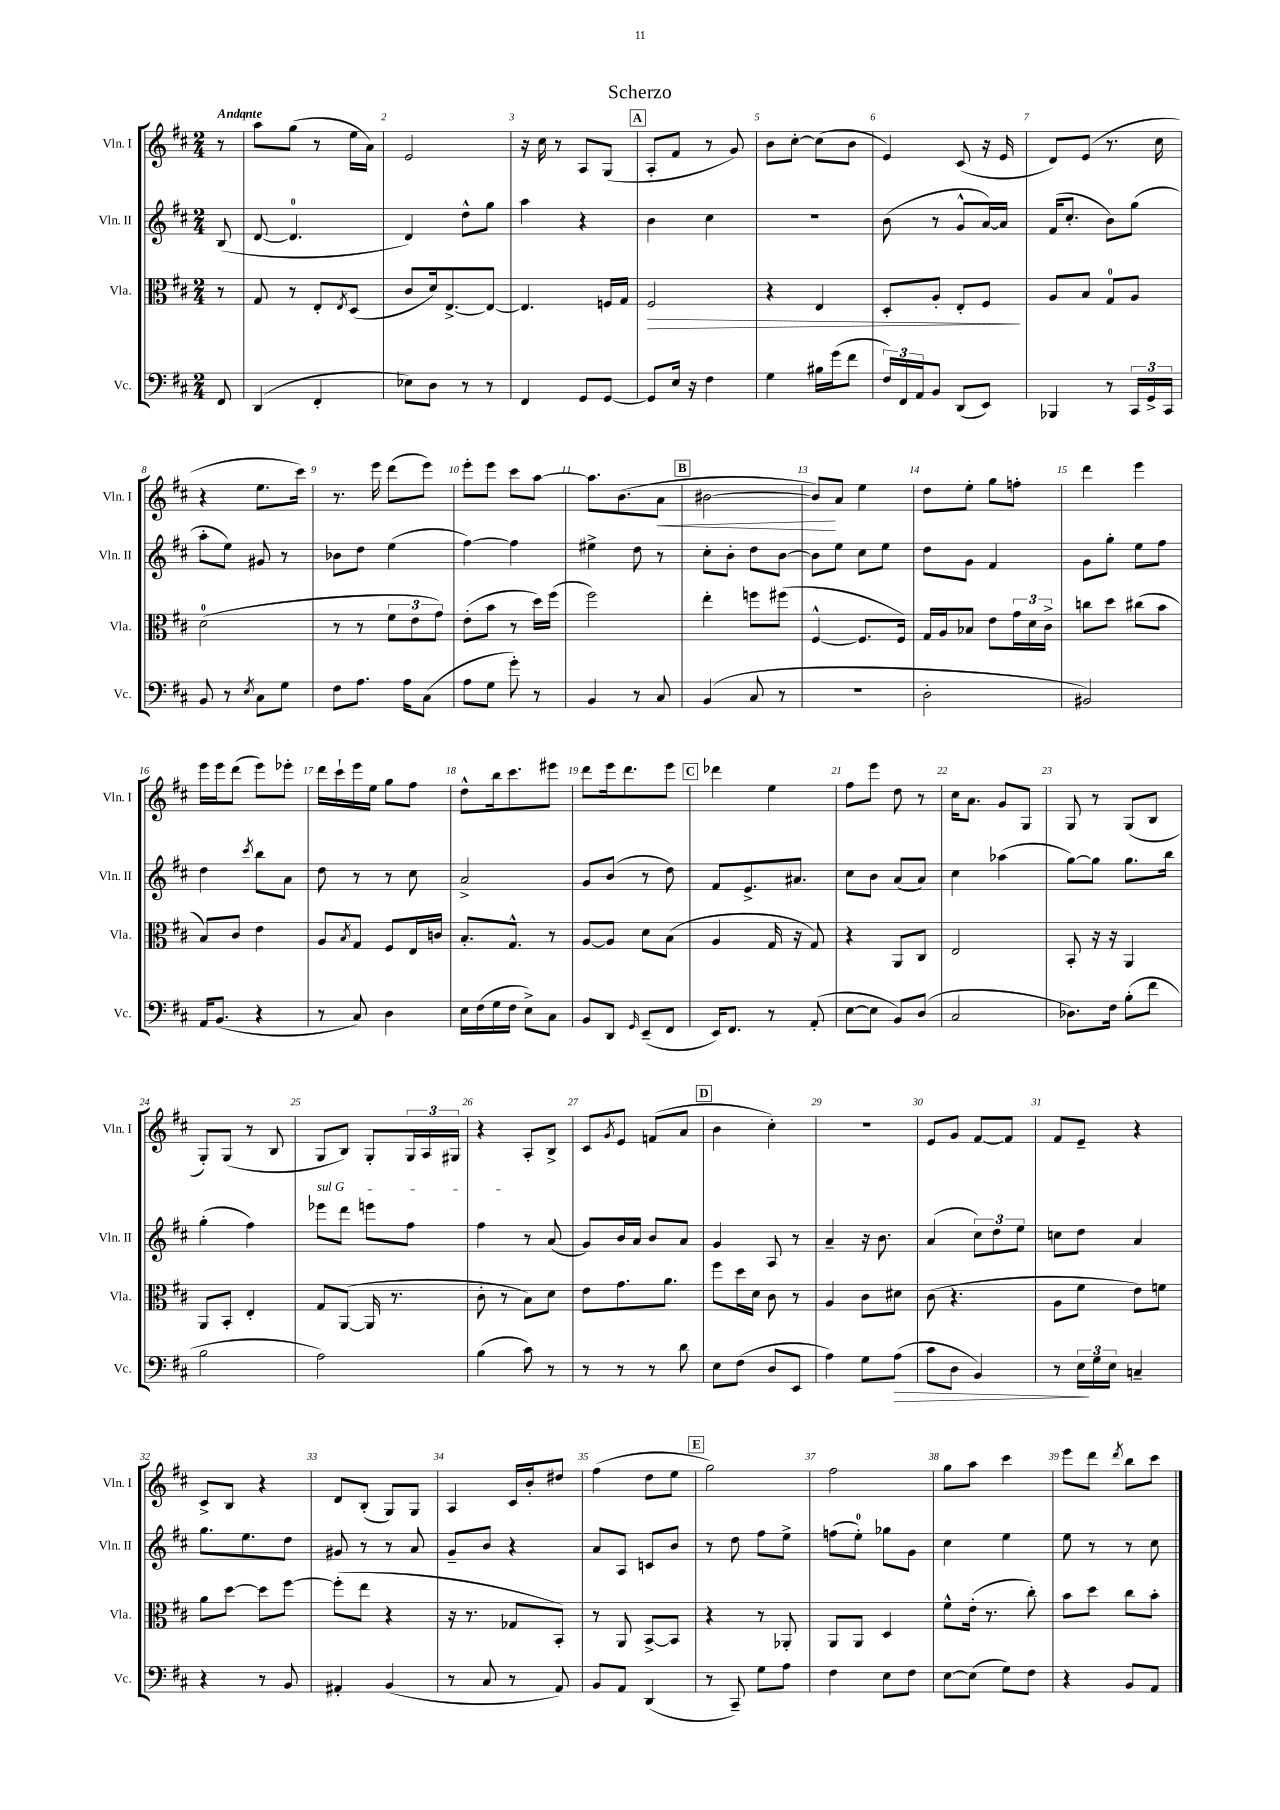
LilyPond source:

\header { title = "Scherzo" }
<<
\new StaffGroup <<
\new Staff = "s0" \with { instrumentName = "Vln. I" shortInstrumentName = "Vln. I" } {
    \clef treble \key d \major \numericTimeSignature \time 2/4 \partial 8 \tempo "Andante"
    r8 |
    a''8 g''8( r8 e''16 a'16) |
    e'2 |
    r16 cis''16 r8 a8 g8( |
    \mark \markup { \box "A" } a8-. fis'8 r8 g'8) |
    b'8 cis''8~-. cis''8( b'8 |
    e'4) cis'8( r16 e'16 |
    d'8) e'8( r8. cis''16 |
    r4 e''8. cis'''16) |
    r8. e'''16 d'''8( e'''8) |
    e'''8-. e'''8 cis'''8 a''8~ |
    a''8. b'8.( a'8\< |
    \mark \markup { \box "B" } bis'2~ |
    bis'8\!) a'8 e''4 |
    d''8 e''8-. g''8 f''8-. |
    d'''4 e'''4 |
    e'''16 e'''16 d'''8( e'''8) ees'''8-. |
    d'''16 cis'''16-! e'''16 e''16 g''8 fis''8 |
    d''8-^ b''16 cis'''8. eis'''8 |
    d'''8 e'''16 d'''8. e'''8 |
    \mark \markup { \box "C" } des'''4 e''4 |
    fis''8 e'''8 d''8 r8 |
    cis''16 a'8. g'8 g8 |
    g8 r8 g8( b8 |
    g8-.) g8( r8 b8 |
    g8 b8) g8-. \tuplet 3/2 { g16 a16 gis16 } |
    r4 a8-. b8-> |
    cis'8 \acciaccatura { g'8 } e'8 f'8( a'8 |
    \mark \markup { \box "D" } b'4 cis''4-.) |
    r2 |
    e'8 g'8 fis'8~ fis'8 |
    fis'8 e'8-- r4 |
    cis'8-> b8 r4 |
    d'8 b8-.( g8) g8 |
    a4 cis'16 b'16-. dis''8 |
    fis''4( d''8 e''8 |
    \mark \markup { \box "E" } g''2) |
    fis''2 |
    g''8 a''8 cis'''4 |
    e'''8 d'''8 \acciaccatura { d'''8 } b''8 cis'''8 \bar "|." |
}
\new Staff = "s1" \with { instrumentName = "Vln. II" shortInstrumentName = "Vln. II" } {
    \clef treble \key d \major \numericTimeSignature \time 2/4 \partial 8
    b8( |
    d'8~ d'4.-0 |
    d'4) d''8-^ g''8 |
    a''4 r4 |
    \mark \markup { \box "A" } b'4 cis''4 |
    r2 |
    b'8( r8 g'8-^ a'16~) a'16 |
    fis'16( cis''8.-. b'8) g''8( |
    a''8-. e''8) gis'8 r8 |
    bes'8 d''8 e''4( |
    fis''4~) fis''4 |
    eis''4-> d''8 r8 |
    \mark \markup { \box "B" } cis''8-. b'8-. d''8 b'8~ |
    b'8 e''8 cis''8 e''8 |
    d''8 g'8 fis'4 |
    g'8 g''8-. e''8 fis''8 |
    d''4 \acciaccatura { cis'''8 } b''8 a'8 |
    d''8 r8 r8 cis''8 |
    a'2-> |
    g'8 b'8( r8 d''8) |
    \mark \markup { \box "C" } fis'8 e'8.-> ais'8. |
    cis''8 b'8 a'8( a'8) |
    cis''4 aes''4( |
    g''8~) g''8 g''8. b''16 |
    g''4-.( fis''4) |
    \once \override TextSpanner.bound-details.left.text = \markup { \italic "sul G" } ees'''8\startTextSpan d'''8 e'''8 fis''8 |
    fis''4\stopTextSpan r8 a'8( |
    g'8) b'16 a'16 b'8 a'8 |
    \mark \markup { \box "D" } g'4 a8 r8 |
    a'4-- r16 b'8. |
    a'4( \tuplet 3/2 { cis''8) d''8 e''8 } |
    c''8 d''8 a'4 |
    g''8. e''8. d''8 |
    gis'8 r8 r8 a'8 |
    g'8-- b'8 r4 |
    a'8 a8 c'8 b'8 |
    \mark \markup { \box "E" } r8 d''8 fis''8 e''8-> |
    f''8( e''8-0-.) ges''8 g'8 |
    cis''4 e''4 |
    e''8 r8 r8 cis''8 \bar "|." |
}
\new Staff = "s2" \with { instrumentName = "Vla." shortInstrumentName = "Vla." } {
    \clef alto \key d \major \numericTimeSignature \time 2/4 \partial 8
    r8 |
    g8 r8 e8-. \acciaccatura { e8 } d8( |
    cis'8 d'16) e8.~-> e8~ |
    e4. f16 g16 |
    \mark \markup { \box "A" } fis2\> |
    r4 e4 |
    d8-. a8-. e8-. fis8\! |
    a8 b8 g8-0 a8 |
    d'2-0( |
    r8 r8 \tuplet 3/2 { fis'8 e'8 g'8) } |
    e'8-.( b'8 r8 d''16) fis''16( |
    fis''2) |
    \mark \markup { \box "B" } e''4-. f''8 fis''8( |
    fis4~-^ fis8. fis16) |
    g16 a16 bes8 e'8 \tuplet 3/2 { g'16 d'16 cis'16-> } |
    c''8 d''8 cis''8( b'8 |
    b8) cis'8 e'4 |
    a8 \acciaccatura { b8 } g8 fis8 e16 c'16 |
    b8.-. g8.-^ r8 |
    a8~ a8 d'8 b8( |
    \mark \markup { \box "C" } a4 g16 r16 g8) |
    r4 a,8 cis8 |
    e2 |
    b,8-. r16 r16 a,4 |
    a,8 b,8-. e4-. |
    g8 a,8~( a,16 r8. |
    cis'8-. r8 b8) d'8 |
    e'8 g'8. a'8. |
    \mark \markup { \box "D" } fis''8 d''16 d'16 cis'8 r8 |
    a4 cis'8 dis'8 |
    cis'8( r4. |
    a8 fis'8 e'8) f'8 |
    a'8 d''8~ d''8 fis''8~ |
    fis''8-.( e''8 r4 |
    r16 r8. ges8 b,8-.) |
    r8 a,8 b,8~-> b,8 |
    \mark \markup { \box "E" } r4 r8 aes,8-. |
    a,8 a,8 d4 |
    fis'8-^ e'16-.( r8. cis''8-.) |
    b'8 d''8 cis''8 b'8-. \bar "|." |
}
\new Staff = "s3" \with { instrumentName = "Vc." shortInstrumentName = "Vc." } {
    \clef bass \key d \major \numericTimeSignature \time 2/4 \partial 8
    fis,8 |
    d,4( fis,4-. |
    ees8) d8 r8 r8 |
    fis,4 g,8 g,8~ |
    \mark \markup { \box "A" } g,8 e16 r16 fis4 |
    g4 bis16 g'16( fis'8 |
    \tuplet 3/2 { fis16) fis,16 a,16 } b,8 d,8( e,8) |
    bes,,4 r8 \tuplet 3/2 { cis,16 g,16-> cis,16 } |
    b,8 r8 \acciaccatura { e8 } cis8 g8 |
    fis8 a8. a16 cis8( |
    a8 g8 g'8-.) r8 |
    b,4 r8 cis8 |
    \mark \markup { \box "B" } b,4( cis8 r8 |
    R2 |
    d2-. |
    bis,2) |
    a,16 b,8.( r4 |
    r8 cis8) d4 |
    e16 fis16( g16 fis16 e8->) cis8 |
    b,8 d,8 \grace { g,16 } e,8--( fis,8 |
    \mark \markup { \box "C" } e,16) fis,8. r8 a,8-.( |
    e8~ e8 b,8) d8( |
    cis2 |
    des8.) fis16 b8-.( fis'8 |
    b2 |
    a2) |
    b4( cis'8) r8 |
    r8 r8 r8 d'8 |
    \mark \markup { \box "D" } e8 fis8( d8 e,8 |
    a4) g8 a8\>( |
    cis'8 d8 b,4) |
    r8 \tuplet 3/2 { e16\! g16 e16 } c4-- |
    r4 r8 b,8 |
    ais,4-. b,4( |
    r8 cis8 r8 a,8) |
    b,8 a,8 d,4( |
    \mark \markup { \box "E" } r8 cis,8--) g8 a8 |
    fis4 e8 fis8 |
    e8~ e8( g8) fis8 |
    r4 b,8 a,8 \bar "|." |
}
>>
>>
\layout { \context { \Score \override BarNumber.break-visibility = ##(#f #t #t) barNumberVisibility = #all-bar-numbers-visible } }
